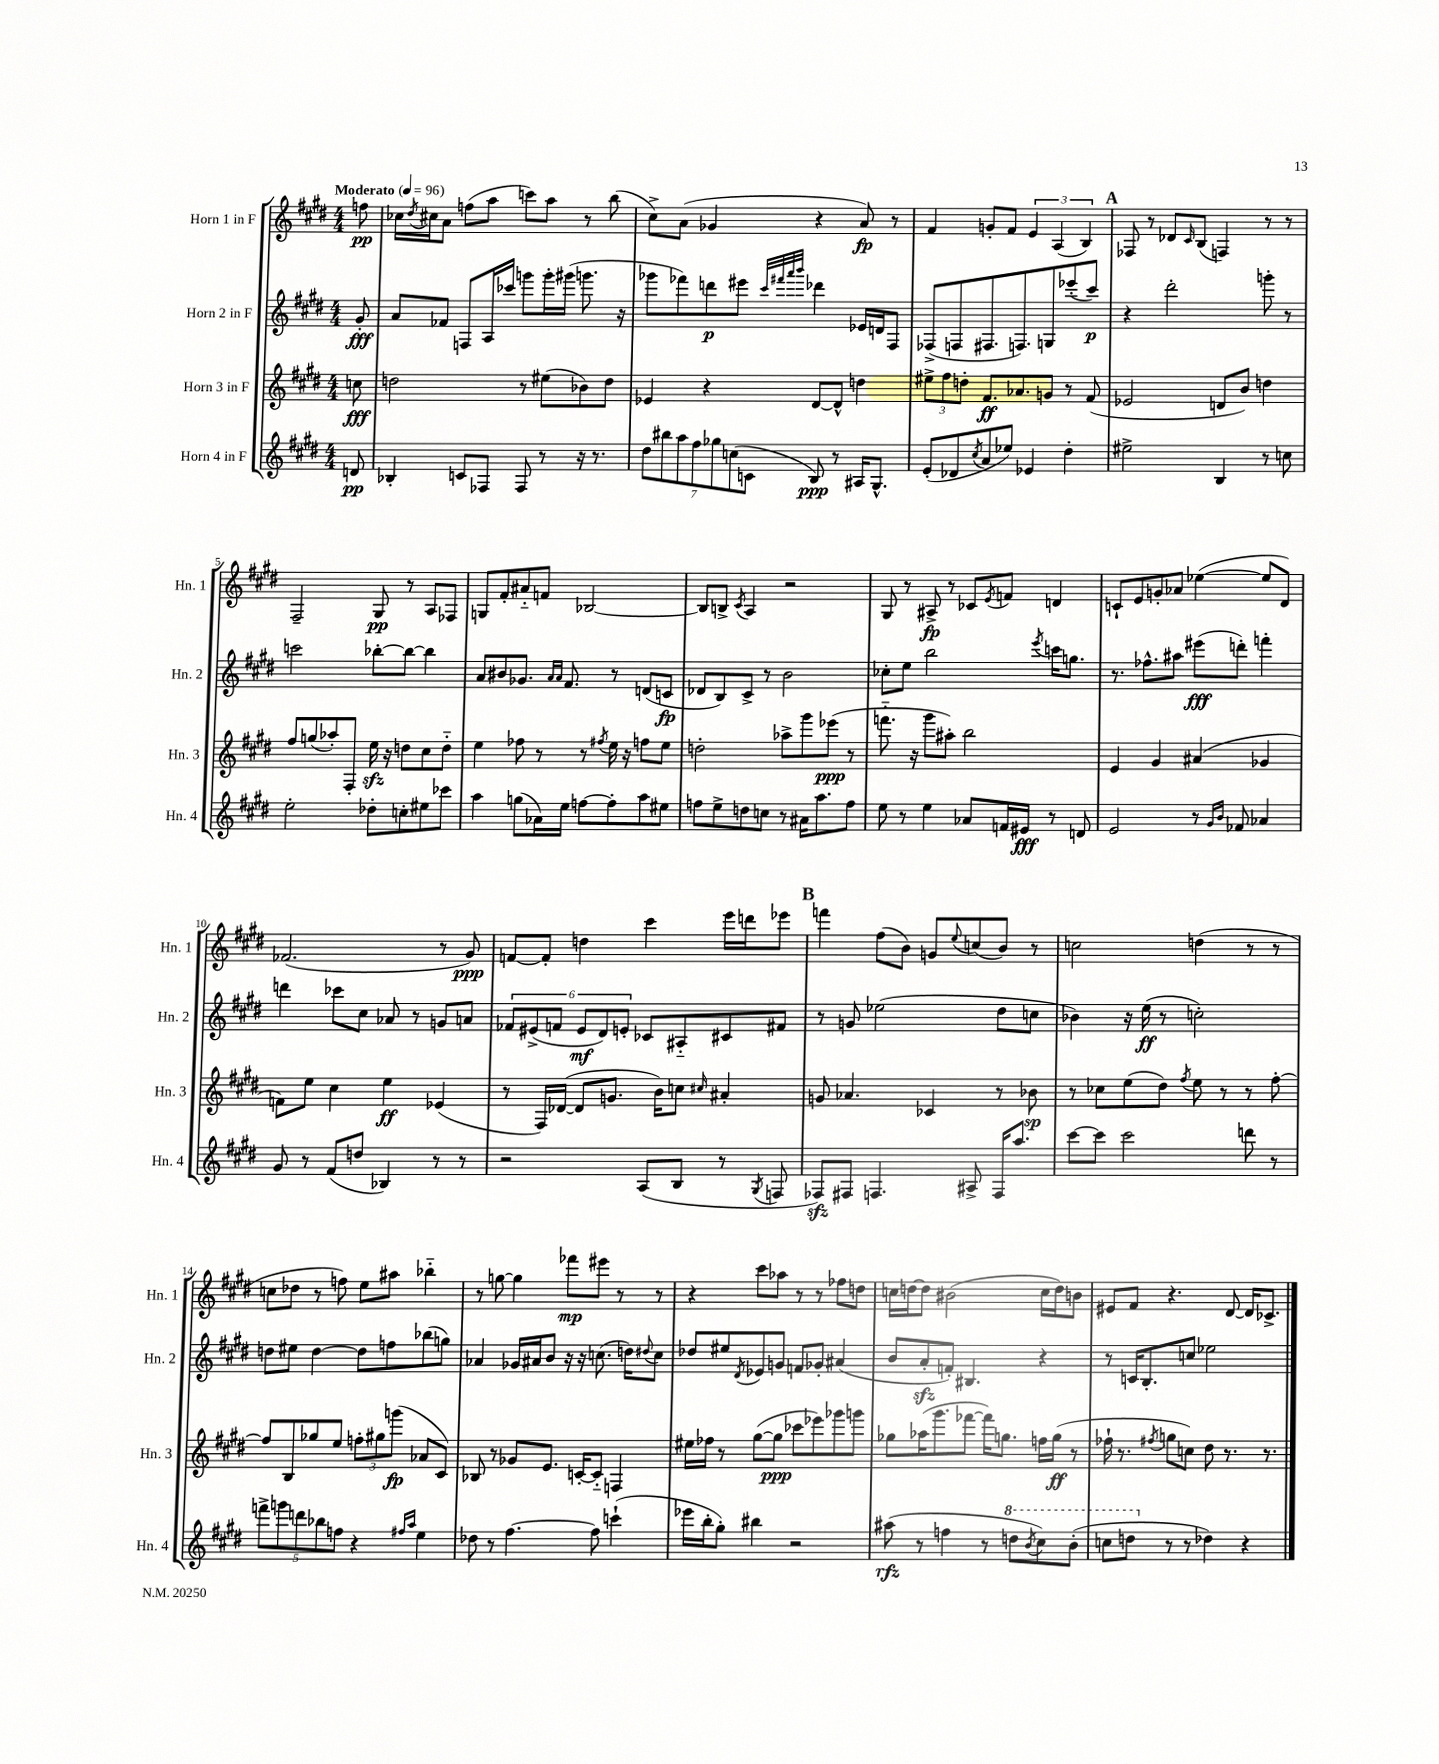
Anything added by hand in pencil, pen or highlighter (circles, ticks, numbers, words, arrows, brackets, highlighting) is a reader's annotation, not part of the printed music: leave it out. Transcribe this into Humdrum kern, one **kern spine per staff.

**kern	**kern	**kern	**kern
*staff4	*staff3	*staff2	*staff1
*clefG2	*clefG2	*clefG2	*clefG2
*k[f#c#g#d#]	*k[f#c#g#d#]	*k[f#c#g#d#]	*k[f#c#g#d#]
*M4/4	*M4/4	*M4/4	*M4/4
*MM96	*MM96	*MM96	*MM96
8d/	8cc\	8g#'/	8ff\
=	=	=	=
4B-'/	2dd\	8a/L	16cc-\LL
.	.	.	8qdd#/
.	.	.	16cc#\J
.	.	8f-/J	8a\J
8c/L	.	8F/L	(8ff\L
8F-/J	.	16A/L	8aa\J
.	.	16ccc-/JJ	.
8F-/	8r	8ggg\L	8ccc\L)
8r	(8ee#\L	16ggg'\L	8aa\J
.	.	(16ggg#\JJ	.
16r	8b-\)	8.ggg\	8r
8.r	.	.	.
.	8dd\J	.	(8bb\
.	.	16r	.
=	=	=	=
14dd#\L	4e-/	8ggg-\L	8cc#^\L)
14bb#\	.	.	.
.	.	8fff-\)	(8a\J
14aa\	.	.	.
14ff#\	.	.	.
.	4r	8ddd\	4g-/
14gg-\	.	.	.
(14cc\	.	.	.
.	.	8eee#\J	.
14c\J	.	.	.
.	.	32qqccc#/LLL	.
.	.	32qqfff#/	.
.	.	32qqaaa/	.
.	.	32qqbbb/JJJ	.
8B/)	[8d#/L	4ddd-\	4r
8r	8d#^^/]J	.	.
16A#/LK	4dd\	16e-/LL	8a/)
8.G#^^/J	.	16d/J	.
.	.	8F#/J	8r
=	=	=	=
(8e'/L	12ee#^\L	(8F-^/L	4f#/
.	12ff#\	.	.
8d-/	.	8F/	.
.	12dd'\J	.	.
8qcc#/	.	.	.
8a/	8.f#/L	8.F#/	8g'/L
8ee-/J)	.	.	8f#/J
.	8.a-/	8.F/)	.
4e-/	.	.	6e/
.	8g/J	8G/	.
.	.	.	(6A/
4dd#'\	8r	(8eee-'/	.
.	.	.	6B/)
.	(8f#/	8ccc#/J)	.
=	=	=	=
2ee#^\	2e-/	4r	8F-/
.	.	.	8r
.	.	2ddd#'\	8d-/L
.	.	.	16qqc#/
.	.	.	(8B/J
4B/	8d/L	.	4F/)
.	8b/J)	.	.
8r	4dd\	8ggg'\	8r
8cc\	.	8r	8r
=	=	=	=
2ee'\	8ff#/L	2ccc\	2F#~/
.	(8gg/	.	.
.	8aa-'/)	.	.
.	8F#'/J	.	.
8dd-'\L	16ee\	[8bb-'\L	8G#/
.	16r	.	.
8cc'\	8dd\L	8bb-\_J	8r
8ee#\	8cc#\	4bb-\]	8A/L
8ccc-\J	8dd'~\J	.	8F-/J
=	=	=	=
4aa\	4ee\	8a/L	8G/L
.	.	8b#/	8f#'/
(8gg\L	8ff-\	8.g-/J	8a#'~/
16a-\L)	8r	.	8f/J
.	.	16qqa/LL	.
.	.	16qqa/JJ	.
16ee\JJ	.	8.f#/	.
[8ff\L	8r	.	[2B-/
.	8qff#/	.	.
8ff'\]	16ee\	8r	.
.	16r	.	.
8aa\	8ff\L	(8d/L	.
8ee#\J	8ee\J	8c/J	.
=	=	=	=
8ff\L	2dd'\	8d-/L	8B-/]L
8ee^\	.	8B/)	8B^/J
.	.	.	8qc#/
8dd\	.	8c#^/J	4A/
8cc\J	.	8r	.
8r	8aa-^\L	2b\	2r
16a#\LK	8ggg#\	.	.
8.aa\	.	.	.
.	(8eee-\J	.	.
8ff\J	8r	.	.
=	=	=	=
8ee\	8.fff'~\	8cc-'\L	8G#/
8r	.	8ee\J	8r
.	16r	.	.
4ee\	8ggg#\L	2bb\	8A#^/
.	8aa#'\J)	.	8r
8a-/L	2bb\	.	8c-/L
.	.	.	8qe/
16f/L	.	.	8f/J
16e#/JJ	.	.	.
.	.	8qeee/	.
8r	.	16ccc\LK	4d/
.	.	8.gg\J	.
8d/	.	.	.
=	=	=	=
2e/	4e/	8.r	8c`/L
.	.	.	8e/
.	.	8.ff-^^\L	.
.	4g#/	.	8g'/
.	.	8aa#\J	8a-/J
8r	(4a#/	(8eee#\L	([4ee-\
16qqg#/LL	.	.	.
16qqb/JJ	.	.	.
8f-/	.	8ddd'\J)	.
4a-/	4g-/	4fff'\	8ee-/]L
.	.	.	8d#/J)
=	=	=	=
8g#/	8f\L)	4ddd\	(2.f-/
8r	8ee\J	.	.
(8f#/L	4cc#\	8ccc-\L	.
8dd/J	.	8cc#\J	.
4B-/)	4ee\	8a-/	.
.	.	8r	.
8r	(4e-/	8g/L	8r
8r	.	8a/J	8g#/)
=	=	=	=
2r	8r	12f-/L	[8f/L
.	.	(12e#^/	.
.	16F#/LL)	.	8f'/]J
.	.	12f/J	.
.	([16d-/JJ	.	.
.	8d-/]L	12e#/L	4dd\
.	.	12d#/)	.
.	8.g/J	.	.
.	.	12e'/J	.
(8A/L	.	8c-/L	4ccc#\
.	16b\LK)	.	.
8B/J	8cc\J	8A#'~/	.
.	16qqcc#/	.	.
8r	4a#'/	8c#/	16eee\LL
.	.	.	16ddd\J
8qG#/	.	.	.
8F/	.	8f#/J	8eee-\J
=	=	=	=
8F-/L)	8g/	8r	4fff\
8F#/J	4.a-/	8g/	.
4.F/	.	(2ee-\	(8ff#\L
.	.	.	8b\J)
.	4c-/	.	8g/L
.	.	.	8qqee/
8A#^/	.	.	(8cc/
16F/LK	8r	8dd#\L	8b/J)
8.aa/J	.	.	.
.	8b-\	8cc\J	8r
=	=	=	=
[8ccc#\L	8r	4b-\)	2cc\
8ccc#\]J	8cc-\L	.	.
2ccc#\	(8ee\	16r	.
.	.	(16ee\	.
.	8dd#\J)	8r	.
.	8qff#/	.	.
.	8ee\	2cc'\)	(4dd\
.	8r	.	.
8ddd\	8r	.	8r
8r	[8ff#'\	.	8r
=	=	=	=
10fff^\L	8ff#/]L	8dd\L	8cc\L
10ggg\	.	.	.
.	8B/	8ee#\J	8dd-\J
10ddd\	.	.	.
.	8gg-/	[4dd\	8r
10bb-\	.	.	.
.	8ee/J	.	8ff\)
10ff\J	.	.	.
4r	12ff'\L	8dd\]L	8ee\L
.	12gg#\	.	.
.	.	8ff\	8aa#\J
.	(12ggg\J	.	.
16qqff#/LL	.	.	.
16qqaa/JJ	.	.	.
4ee\	8a-/L	(8bb-\	4bb-'~\
.	8c#/J)	8gg\J)	.
=	=	=	=
8dd-\	8B-/	4a-/	8r
8r	8r	.	[8gg\
[4.ff#\	8g-/L	16g-/LL	4gg\]
.	.	16a#/J	.
.	8.e/J	8b/J	.
.	.	16r	8fff-\L
.	[16c'/LK	16r	.
8ff#\]	8c'~/]J	(8.cc\	8eee#\J
(4ccc`\	4F/	.	8r
.	.	16dd\LK)	.
.	.	8qqdd#/	.
.	.	8cc\J	8r
=	=	=	=
16eee-\LL	16ee#\LL	8dd-/L	4r
16bb'\J	16ff-\JJ	.	.
8gg#'\J)	8r	8ee#/	.
.	.	8qd#/	.
4bb#\	([8gg#\L	8e-/	8ccc#\L
.	8gg#\]J	8g/J	8aa-\J
2r	8ccc-\L	8f/L	8r
.	8eee-\)	8g-'/J	8r
.	8ggg-\	(4a#/	8ff-\L
.	8ggg\J	.	8dd\J
=	=	=	=
(8aa#\	8gg-\L	8b/L	16cc\LL
.	.	.	[16dd\J
8r	(16aa-\K	8a'/	8dd\]J
.	8.ggg#\	.	.
4ff\	.	8f'/J)	(2b#\
.	[8fff-\J	4.B#/	.
8r	16fff-\]LK)	.	.
.	8.gg\J	.	.
8ddd\L	.	.	.
8qbb/	.	.	.
8ccc#\)	16ff\LL	4r	16cc\LL
.	(16gg\JJ	.	16dd\J)
(8bb'\J	8r	.	8b\J
=	=	=	=
8ccc\L	16ff-`\	8r	8e#/L
.	8.r	.	.
8ddd\J	.	16c/LK	8f#/J
.	.	8.B'/	.
.	8qff#/	.	.
8r	8gg\L	.	4.r
8r	8cc\J)	8cc/J	.
4dd-\)	8dd#\	2ee-\	.
.	8.r	.	[8d#/
4r	.	.	16d#/]LK
.	8.r	.	8.c-^/J
==	==	==	==
*-	*-	*-	*-
